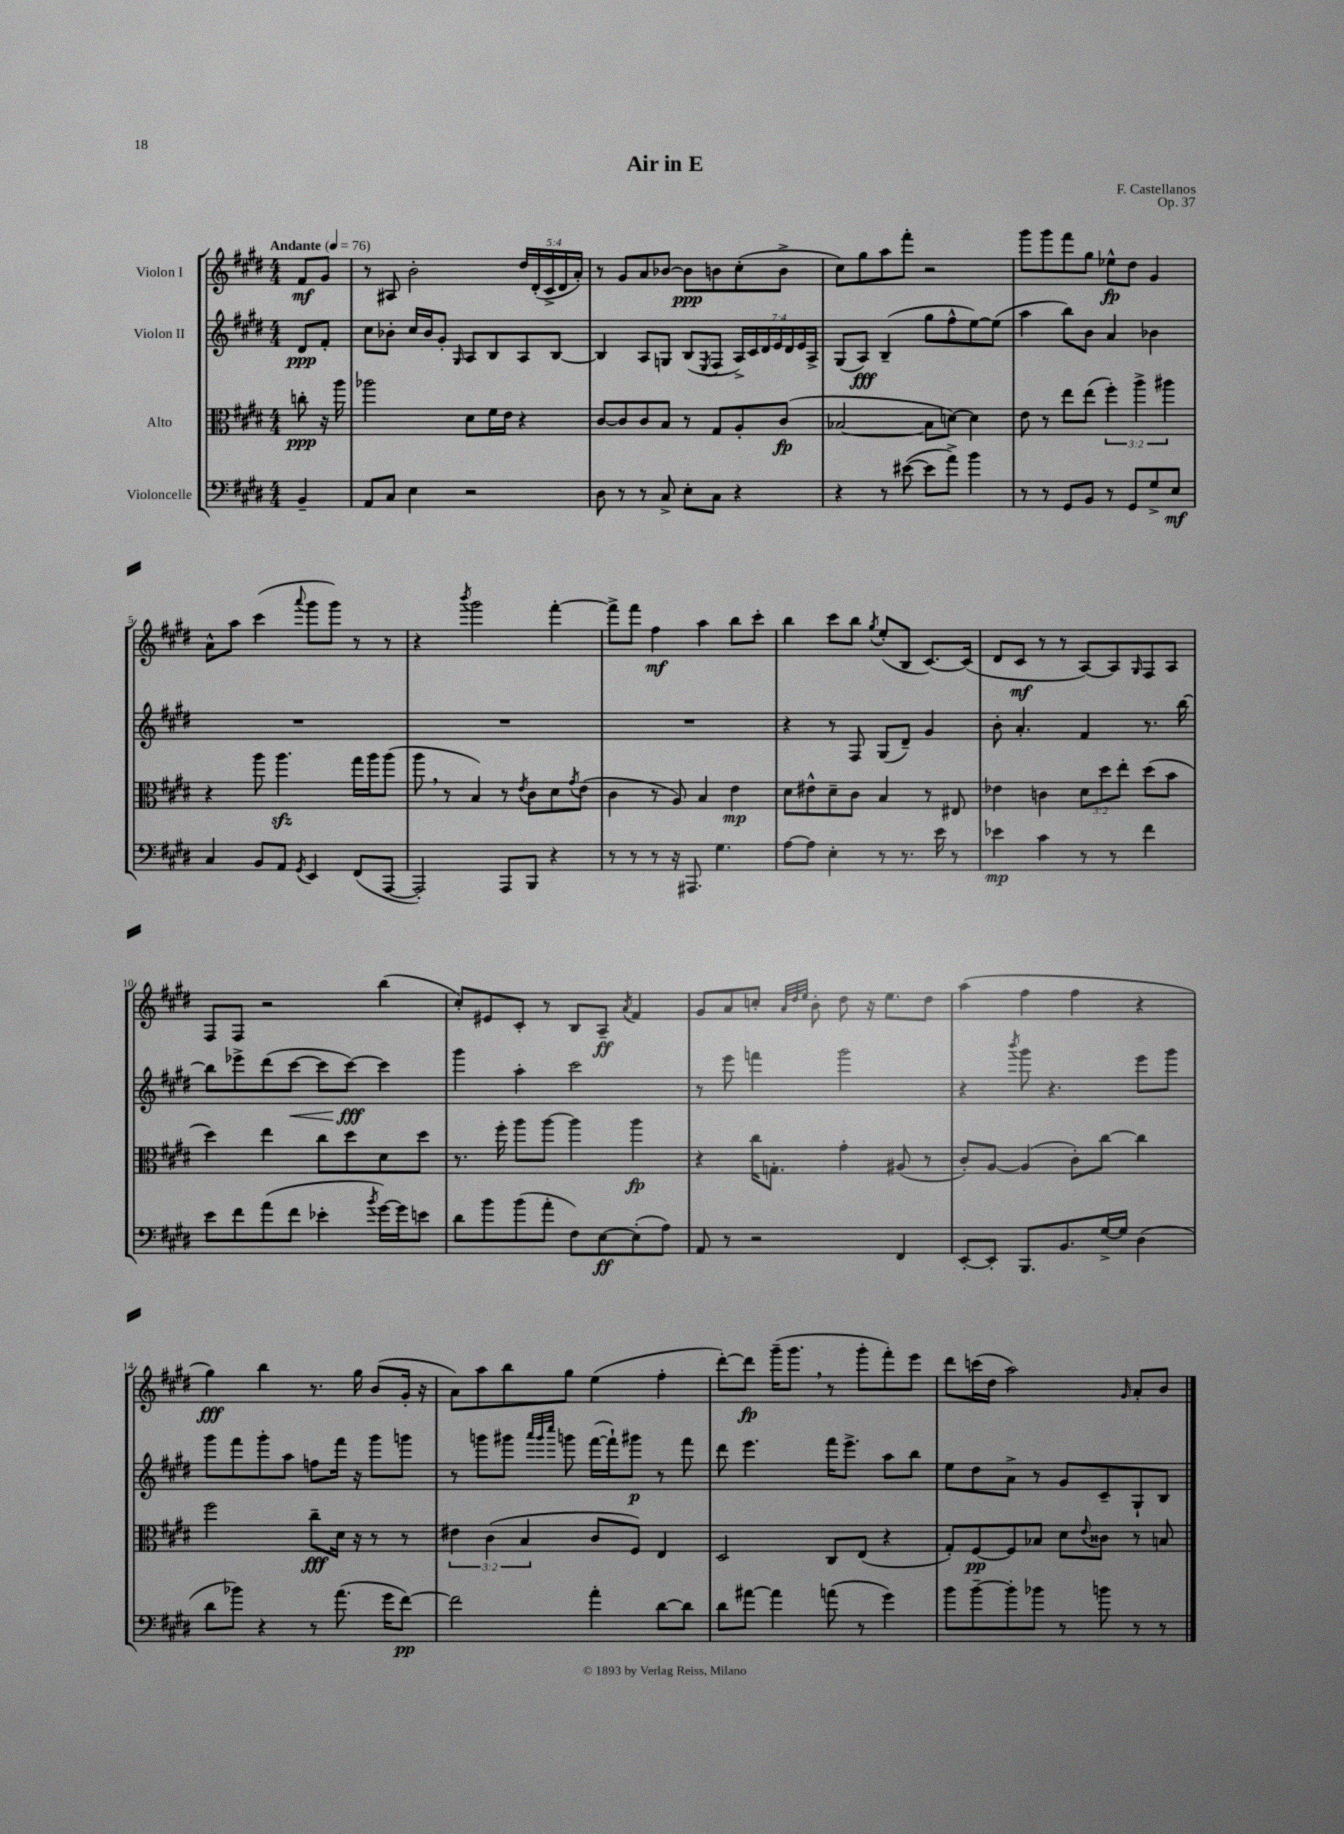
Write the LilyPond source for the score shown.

\header { title = "Air in E" composer = "F. Castellanos" opus = "Op. 37" }
<<
\new StaffGroup <<
\new Staff = "s0" \with { instrumentName = "Violon I" } {
    \clef treble \key e \major \numericTimeSignature \time 4/4 \override Staff.TupletNumber.text = #tuplet-number::calc-fraction-text \partial 4 \tempo "Andante" 4 = 76
    fis'8\mf gis'8 |
    r8 ais8 b'2-. \tuplet 5/4 { dis''16 dis'16-.( cis'16-> dis'16 a'16-.) } |
    r8 gis'8 a'8 bes'8~ bes'8\ppp b'8 cis''8-.( b'8-> |
    cis''8) gis''8 a''8 fis'''8-. r2 |
    gis'''8 gis'''8 fis'''8 gis''8 ees''8-^\fp dis''8 gis'4 |
    a'8-^ a''8 cis'''4( \appoggiatura { a'''8 } gis'''8 gis'''8) r8 r8 |
    r4 \acciaccatura { b'''8 } gis'''2 fis'''4~-. |
    fis'''8-> fis'''8 fis''4\mf a''4 b''8 cis'''8-. |
    b''4 cis'''8 b''8 \acciaccatura { gis''8 } e''8-.( b8 cis'8.~) cis'16( |
    dis'8 cis'8\mf r8 r8 a8~) a8 \grace { gis16 } fis8 a8 |
    fis8 fis8 r2 b''4( |
    cis''8-.) eis'8 cis'8-. r8 b8 a8--\ff \acciaccatura { a'8 } fis'4 |
    gis'8 a'8 c''8-. \grace { a'32 dis''32 e''32 } b'8-. dis''8 r16 e''8. dis''8 |
    a''4( fis''4 fis''4 r4 |
    gis''4\fff) b''4 r8. gis''16 b'8( gis'16-. r16 |
    a'8) a''8 b''8 gis''8 e''4( fis''4-. |
    dis'''8~-.) dis'''8\fp gis'''16--( gis'''8. \breathe r8 gis'''8-. fis'''8-.) e'''8 |
    dis'''8 c'''16( dis''16 a''2) \grace { gis'16 } a'8-. b'8 \bar "|." |
}
\new Staff = "s1" \with { instrumentName = "Violon II" } {
    \clef treble \key e \major \numericTimeSignature \time 4/4 \override Staff.TupletNumber.text = #tuplet-number::calc-fraction-text \partial 4
    dis'8\ppp fis'8-. |
    cis''8 bes'8-. cis''16 bes'16 gis'8-. \grace { gis16 } a8 b8 a8 b8~ |
    b4 a8 g8 b8( \acciaccatura { e8 } fis8 \tuplet 7/4 { a16->) cis'16 dis'16 e'16 dis'16 e'16 a16-> } |
    gis8( a8\fff) b4--( gis''8 fis''8-^ e''8~) e''8( |
    a''4 b''8) b'8 a'4 bes'4 |
    R1 |
    R1 |
    R1 |
    r4 r8 fis8 gis8( dis'8--) gis'4 |
    b'8-. a'4.-. fis'4 r8. b''16~ |
    b''8 ees'''8-> dis'''8( cis'''8~\< cis'''8 cis'''8~\fff\!) cis'''4 |
    gis'''4 a''4-. cis'''2 |
    r8 e'''8 f'''4 gis'''2 |
    r4 \acciaccatura { b'''8 } gis'''8 r4. e'''8 gis'''8 |
    gis'''8 fis'''8 gis'''8-. a''8 f''8 fis'''16 r16 gis'''8 g'''8 |
    r8 g'''8 gis'''8 \grace { a'''32 gis'''32 cis''''32 } g'''8 fis'''16~( fis'''16-!) gis'''8\p r8 fis'''8 |
    dis'''8 e'''4. fis'''16 e'''8.-> a''8 b''8 |
    e''8 dis''8 a'8-> r8 gis'8 cis'8-- gis8-! b8 \bar "|." |
}
\new Staff = "s2" \with { instrumentName = "Alto" } {
    \clef alto \key e \major \numericTimeSignature \time 4/4 \override Staff.TupletNumber.text = #tuplet-number::calc-fraction-text \partial 4
    c''8-.\ppp r16 a''16 |
    aes''2 dis'8 fis'16 e'16 r4 |
    cis'8~ cis'8 cis'8 b8 r8 gis8 a8-. cis'8\fp( |
    bes2~ bes8 d'8~) d'4 |
    e'8 r8 e''8 e''8( \tuplet 3/2 { fis''4-.) a''4-> ais''4 } |
    r4 a''8 a''4.\sfz gis''16 a''16 a''8( |
    a''8 \breathe r8 b4) r8 \acciaccatura { e'8 } cis'8 dis'8 \acciaccatura { gis'8 } e'8( |
    cis'4 r8 a8) b4 e'4\mp |
    dis'8 eis'8-^ dis'8-- cis'8 b4 r8 eis8 |
    ees'4 c'4 \tuplet 3/2 { dis'8 dis''8 e''8-. } dis''8( b'8 |
    dis''4) e''4 cis''8 dis''8 dis'8 dis''8 |
    r8. fis''16-. a''8 a''8~ a''4 a''4\fp |
    r4 cis''16 g8.-. gis'4-. ais8( r8 |
    cis'8-.) a8~ a4( cis'8-.) cis''8~ cis''4 |
    fis''2 cis''8--\fff dis'16 r16 r8 r8 |
    \tuplet 3/2 { eis'4 cis'4( b4 } cis'8 fis8) e4 |
    dis2 cis8 e8( r4 |
    gis8-.) fis8~\pp fis8 bes8 dis'8 \appoggiatura { e'8 } cisis'8 r8 b8 \bar "|." |
}
\new Staff = "s3" \with { instrumentName = "Violoncelle" } {
    \clef bass \key e \major \numericTimeSignature \time 4/4 \partial 4
    b,4-- |
    a,8 cis8 e4 r2 |
    dis8 r8 r8 cis8-> e8-. cis8 r4 |
    r4 r8 eis'8~( eis'8 a'8->) b'4 |
    r8 r8 gis,8 b,8 r8 gis,8 gis8-> e8\mf |
    cis4 b,8 a,8 \acciaccatura { gis,8 } e,4 fis,8( a,,8~ |
    a,,2-.) a,,8 b,,8 r4 |
    r8 r8 r8 r16 ais,,8. gis4. |
    a8~ a8 e4-. r8 r8. e'16 r8 |
    ees'4\mp cis'4 r8 r8 fis'4 |
    e'8 fis'8 a'8( fis'8 ees'4-. \acciaccatura { b'8 } gis'16~) gis'16 e'8 |
    dis'8 b'8 b'8( a'8-. fis8) e8~\ff e8-.( a8) |
    a,8 r8 r2 fis,4 |
    e,8~-. e,8-. b,,8. b,8. gis16~-> gis16 dis4( |
    dis'8 bes'8) r4 r8 a'8.( gis'16 fis'8~\pp) |
    fis'2 a'4-. dis'8~ dis'8 |
    dis'8 ais'8~ ais'4 a'8( r8 gis'4) |
    b'8 b'8~-- b'8-. bes'8 r8 b'8 r8 r8 \bar "|." |
}
>>
>>
